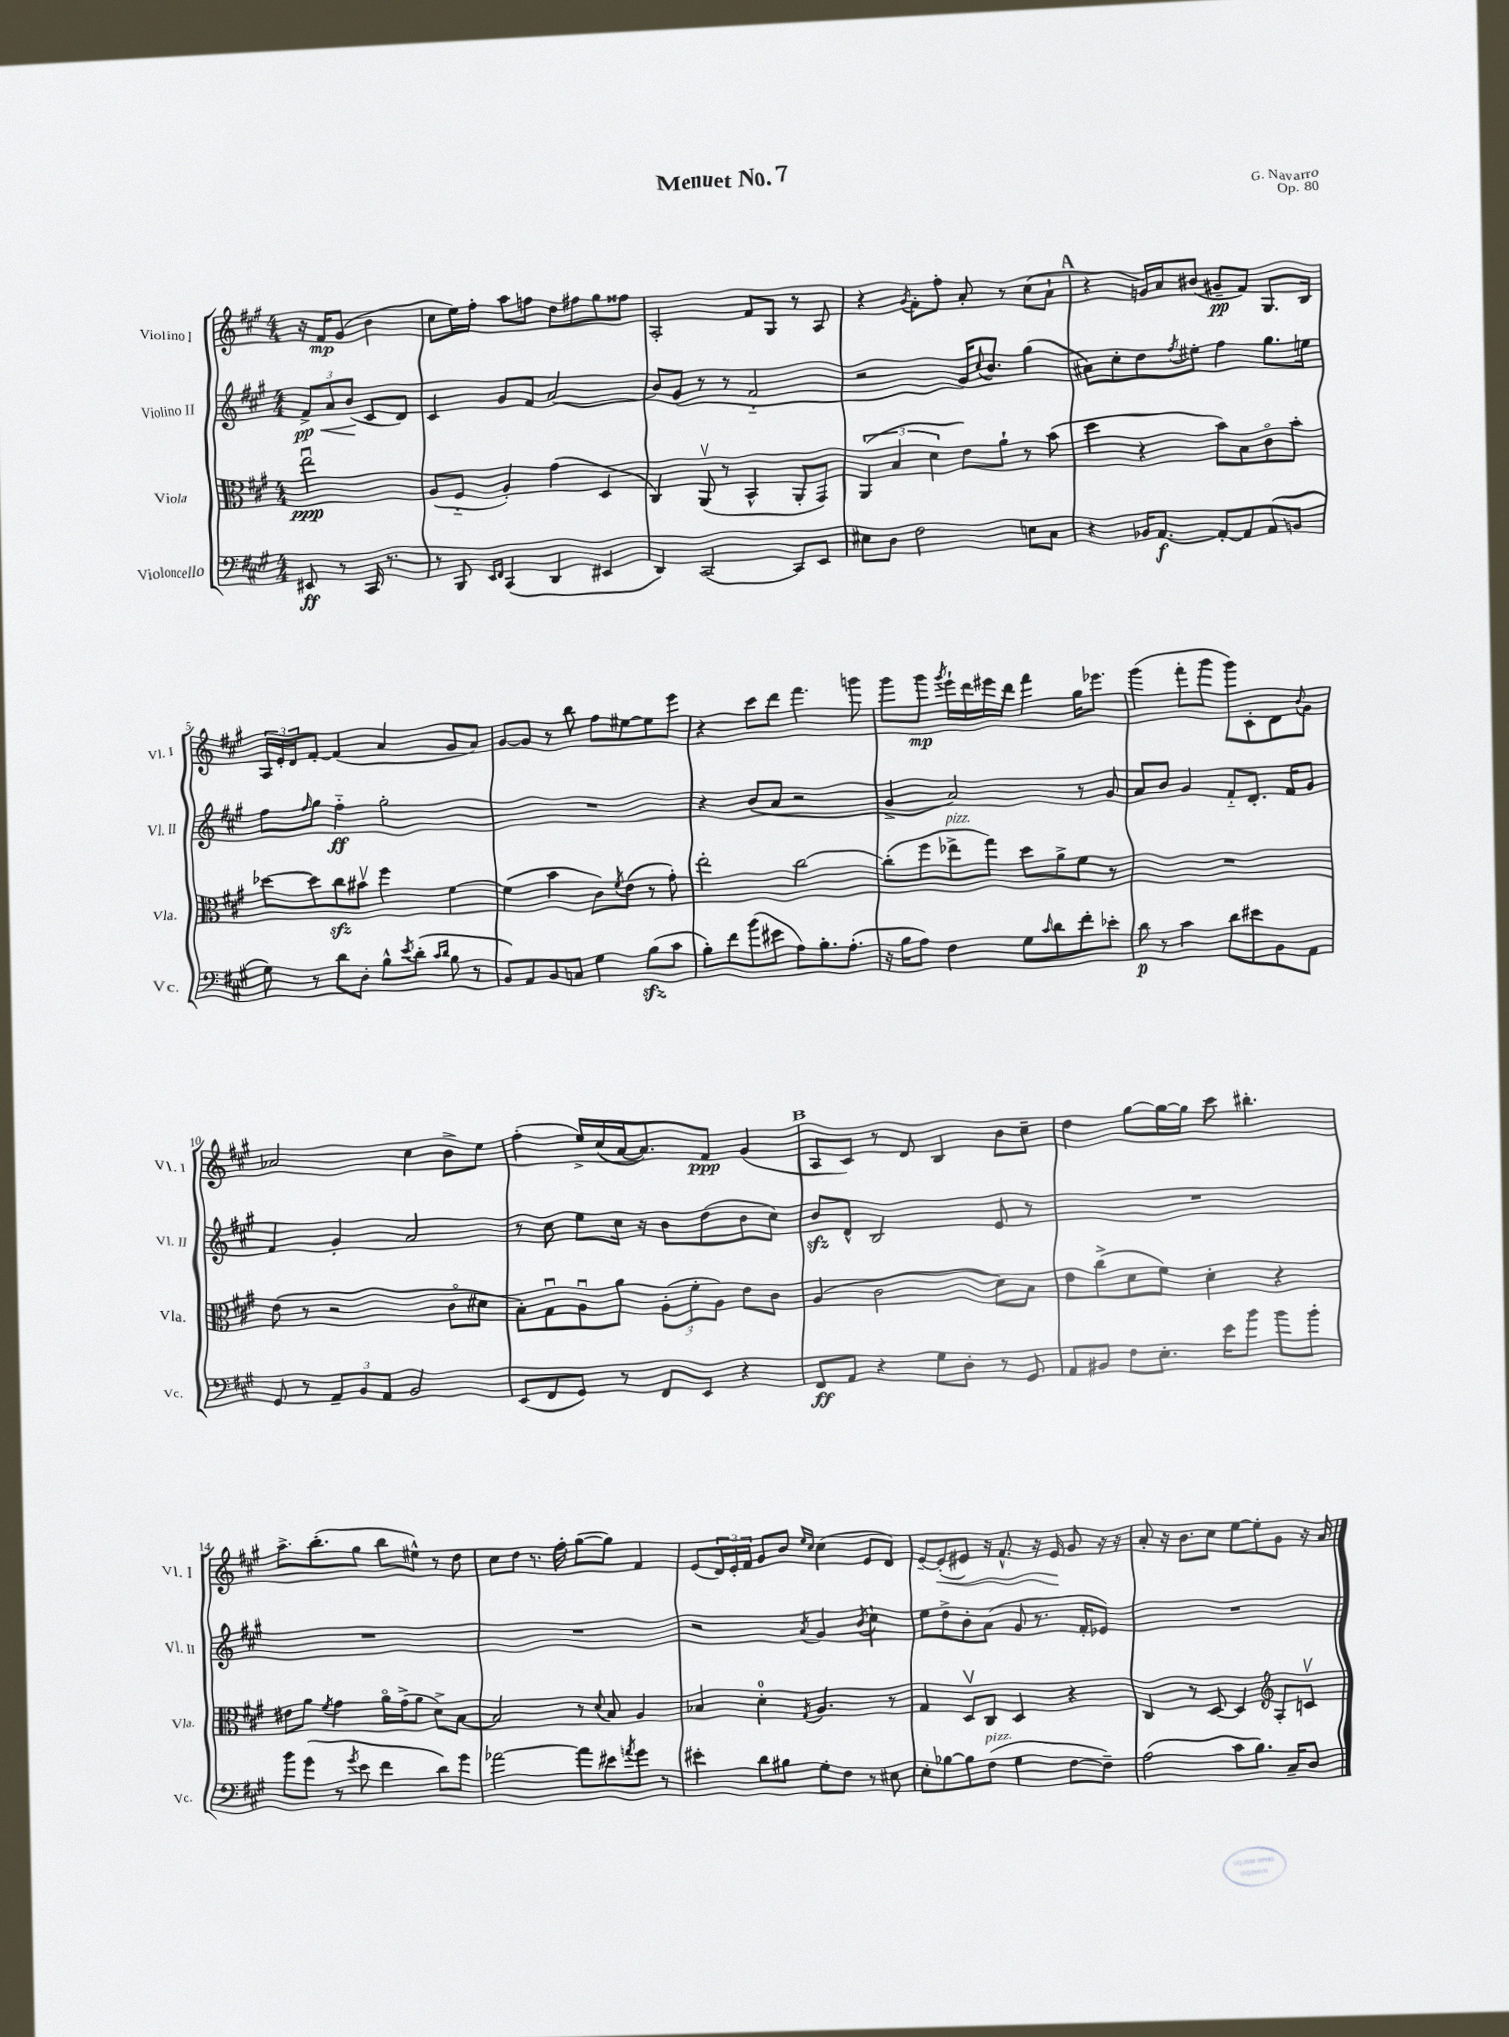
\header { title = "Menuet No. 7" composer = "G. Navarro" opus = "Op. 80" }
<<
\new StaffGroup <<
\new Staff = "s0" \with { instrumentName = "Violino I" shortInstrumentName = "Vl. I" } {
    \clef treble \key a \major \numericTimeSignature \time 4/4 \partial 2
    r16 fis'16\mp gis'8( b'4 |
    cis''8 e''16) fis''16-. a''8 f''8 d''8 fis''8 gis''8 fisis''8 |
    a2-. fis'8 gis8 r8 a8 |
    r4 \acciaccatura { gis'8 } fis'8-. fis''8-. a'8-. r8 cis''8( a'8-! |
    \mark \markup { \bold "A" } r4 g'16) a'16 bis'8( gis'8--\pp fis'8) gis8. b16 |
    \tuplet 3/2 { a16 e'16-. d'16 } fis'8~-. fis'4( a'4 gis'8 a'8) |
    gis'8~ gis'8 r8 b''8 fis''8 eis''8~ eis''8 e'''8 |
    r4 cis'''8 d'''8 fis'''4. g'''8 |
    gis'''8 gis'''8\mp \acciaccatura { gis'''8 } e'''16-! d'''16 eis'''16 d'''16 fis'''4 gis''16 ees'''8. |
    gis'''4( fis'''8-. gis'''8 gis'''8) cis'8-. d'8 \appoggiatura { b'8 } gis'8 |
    aes'2 cis''4 b'8-> e''8 |
    fis''4-.( e''16->) cis''16( a'16~ a'8.) fis'8\ppp gis'4( |
    \mark \markup { \bold "B" } a8 cis'8) r8 d'8 b4 b'8 cis''8-- |
    d''4 gis''8~ gis''16~ gis''16 cis'''8 bis''4.-. |
    a''8.-> b''8.-.( gis''8 b''8 eis''8-^) r8 d''8 |
    cis''8 d''8 r8. fis''16-. gis''8~( gis''8) fis'4 |
    e'8( \tuplet 3/2 { d'16) e'16-. fis'16 } gis'8 b'8 \grace { e''16 cis''16 } cis''4( e'8 d'8) |
    e'8~-- e'8-.\<( eis'8) r16 fis'8.-^ r16 eis'16\! gis'8 r16 r16 |
    a'8-. r16 b'8. cis''8 e''8~ e''8-. gis'8 r16 a'16 \bar "|." |
}
\new Staff = "s1" \with { instrumentName = "Violino II" shortInstrumentName = "Vl. II" } {
    \clef treble \key a \major \numericTimeSignature \time 4/4 \partial 2
    \tuplet 3/2 { fis'8->\pp\< a'8 b'8\!( } cis'8 d'8) |
    cis'4 gis'8 fis'8 a'2( |
    b'8) gis'8( r8 r8 fis'2-_ |
    r2 gis'16) \appoggiatura { cis''8 } b'8. gis''4( |
    \mark \markup { \bold "A" } ais'8) cis''8-. d''8 \acciaccatura { fis''8 } eis''8-. fis''4 gis''8. e''16 |
    fis''8 \grace { fis''16 } gis''8 fis''4-_\ff gis''2-. |
    R1 |
    r4 b'8( a'8 r2 |
    gis'4-> a'2) r8 gis'8 |
    a'8 b'8 gis'4 fis'8-_ d'8.-. fis'16 gis'8 |
    fis'4 gis'4-. a'2 |
    r8 cis''8 e''8 cis''16 r16 b'8 d''8( b'8 cis''8) |
    \mark \markup { \bold "B" } b'8\sfz d'8-^ b2 e'8 r8 |
    R1 |
    R1 |
    R1 |
    r2 \acciaccatura { a'8 } gis'4 \acciaccatura { b'8 } cis''4-! |
    e''8 d''8-> b'8-. a'8( gis'8 r8. fis'16-. ees'8) |
    R1 \bar "|." |
}
\new Staff = "s2" \with { instrumentName = "Viola" shortInstrumentName = "Vla." } {
    \clef alto \key a \major \numericTimeSignature \time 4/4 \partial 2
    e''2\downbow\ppp |
    a8( fis8-_ a4-.) gis'4( d4 |
    cis4) a,8\upbow( r8 b,4-^ a,8-. gis,8) |
    \tuplet 3/2 { a,4( b4 d'4 } e'8) a'8-! r8 b'8( |
    \mark \markup { \bold "A" } d''4 r4 b'8) b8 cis'8\flageolet b'8-. |
    des''8~ des''8 cis''8\sfz bis'8\upbow fis''4 fis'4~ |
    fis'4( b'4 cis'8) \acciaccatura { fis'8 } e'8( r8 gis'8-.) |
    e''2-. cis''2~ |
    cis''8-.( fis''8 ees''8->^\markup { \italic "pizz." } gis''8) d''8 a'8-> fis'8 r8 |
    R1 |
    e'8( r8 r2 cis'8\flageolet dis'8 |
    b8-.) gis8\downbow a8\downbow a'8 \tuplet 3/2 { a8-.( fis'8-. a8) } e'8 cis'8 |
    \mark \markup { \bold "B" } a4( cis'2 d'8) b8 |
    e'8 cis''8->( d'8 fis'8) d'4-. r4 |
    eis'8 a'8 \acciaccatura { fis'8 } gis'4 a'16\flageolet gis'16->( a'8 d'8->) b8~ |
    b2 r8 \appoggiatura { d'8 } b8 a4 |
    bes4 d'4-0-. \acciaccatura { gis8 } a4. r8 |
    gis4 d8\upbow cis8 d4 r4 |
    cis4 r8 d8~ d4 \clef treble a8-. c'8\upbow \bar "|." |
}
\new Staff = "s3" \with { instrumentName = "Violoncello" shortInstrumentName = "Vc." } {
    \clef bass \key a \major \numericTimeSignature \time 4/4 \partial 2
    eis,8\ff r8 cis,16 r8. |
    r8 b,,8 \grace { e,16 fis,16 } cis,4( d,4 eis,4 |
    d,4) cis,2~ cis,8 e,8 |
    eis8 d8 fis2 e8 cis8 |
    \mark \markup { \bold "A" } r4 bes,16 a,8.~\f a,8~-. a,8 a,8( b,8 |
    gis8) r8 d'8 d8-. b8-^ \acciaccatura { e'8 } d'8-.( \grace { cis'16 d'16 } b8 r8 |
    b,8) a,8 b,8 c8 gis4 b8\sfz( cis'8 |
    b8-.) fis'8 b'8( eis'8 a8) b8.-. a8.-.( |
    r16 b16 a8) fis4 gis8 \grace { cis'16 } d'8 fis'8-. ees'8-. |
    d'8\p r8 cis'4 d'8 eis'8 b,8 a,8 |
    gis,8 r8 \tuplet 3/2 { a,8-- b,8 a,8 } b,2 |
    e,8( fis,8 gis,8) r8 fis,8 e,8 r4 |
    \mark \markup { \bold "B" } fis,8\ff a,8 r4 gis8 d8-. r8 gis,8 |
    a,8 bis,8 fis8 e8.-. e'16 b'8 b'8 b'8-. |
    b'8 gis'8( r8 \acciaccatura { gis'8 } e'8 fis'4 d'8) gis'8 |
    aes'2~ aes'8 eis'8 \acciaccatura { a'8 } gis'8 r8 |
    eis'4-. d'8 bis8 gis8-. fis8 r8 eis8 |
    e8-. bes8~ bes8 fis8^\markup { \italic "pizz." }( gis4 fis8~ fis8--) |
    a2( cis'8 b8.) cis16-- d8 \bar "|." |
}
>>
>>
